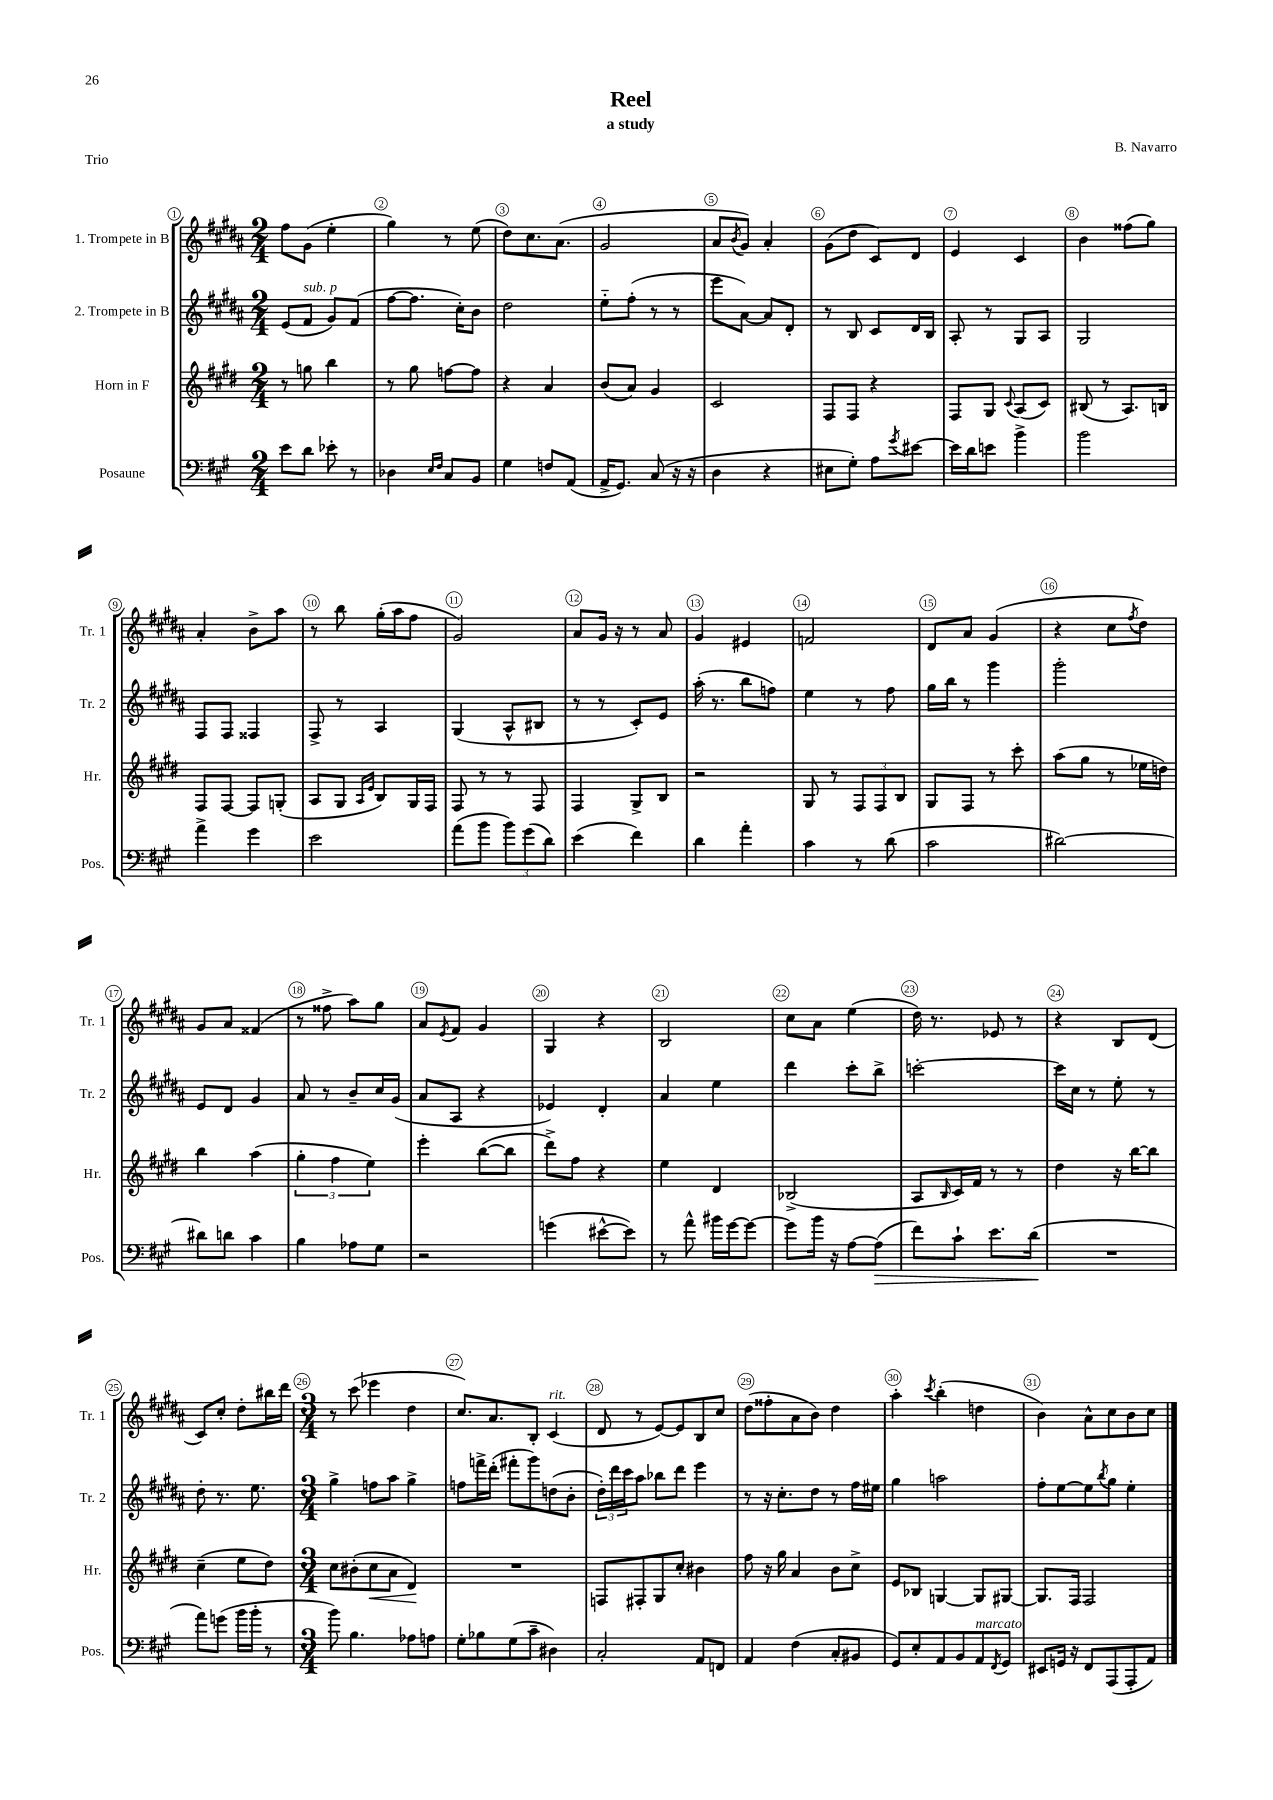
\header { title = "Reel" composer = "B. Navarro" subtitle = "a study" piece = "Trio" }
<<
\new StaffGroup <<
\new Staff = "s0" \with { instrumentName = "1. Trompete in B" shortInstrumentName = "Tr. 1" } {
    \clef treble \key b \major \numericTimeSignature \time 2/4
    fis''8 gis'8( e''4-. |
    gis''4) r8 e''8( |
    dis''8) cis''8. ais'8.( |
    gis'2 |
    ais'8 \acciaccatura { b'8 } gis'8) ais'4-. |
    gis'8( dis''8 cis'8) dis'8 |
    e'4 cis'4 |
    b'4 fisis''8( gis''8) |
    ais'4-. b'8-> ais''8 |
    r8 b''8 gis''16-.( ais''16 fis''8 |
    gis'2) |
    ais'8 gis'16 r16 r8 ais'8 |
    gis'4 eis'4 |
    f'2 |
    dis'8 ais'8 gis'4( |
    r4 cis''8 \acciaccatura { fis''8 } dis''8) |
    gis'8 ais'8 fisis'4( |
    r8 fisis''8-> ais''8) gis''8 |
    ais'8 \acciaccatura { e'8 } fis'8 gis'4 |
    gis4 r4 |
    b2 |
    cis''8 ais'8 e''4( |
    dis''16) r8. ees'8 r8 |
    r4 b8 dis'8( |
    cis'8) cis''8-. dis''8-. bis''16 dis'''16 |
    \numericTimeSignature \time 3/4 r8 cis'''8( ees'''4 dis''4 |
    cis''8.) ais'8. b8-. cis'4^\markup { \italic "rit." }( |
    dis'8 r8 e'8~) e'8 b8 cis''8 |
    dis''8( fisis''8-. ais'8 b'8) dis''4 |
    ais''4-. \acciaccatura { cis'''8 } b''4-.( d''4 |
    b'4) ais'8-^ cis''8 b'8 cis''8 \bar "|." |
}
\new Staff = "s1" \with { instrumentName = "2. Trompete in B" shortInstrumentName = "Tr. 2" } {
    \clef treble \key b \major \numericTimeSignature \time 2/4
    e'8( fis'8^\markup { \italic "sub. p" } gis'8) fis'8( |
    fis''8~ fis''8. cis''16-.) b'8 |
    dis''2 |
    e''8-_ fis''8-.( r8 r8 |
    e'''8 ais'8~) ais'8 dis'8-. |
    r8 b8 cis'8 dis'16 b16 |
    ais8-. r8 gis8 ais8 |
    gis2 |
    fis8 fis8 fisis4 |
    fis8-> r8 ais4 |
    gis4( ais8-^ bis8 |
    r8 r8 cis'8-.) e'8 |
    ais''16-.( r8. b''8 f''8) |
    e''4 r8 fis''8 |
    gis''16 b''16 r8 gis'''4 |
    gis'''2-. |
    e'8 dis'8 gis'4 |
    ais'8 r8 b'8-- cis''16 gis'16( |
    ais'8 ais8 r4 |
    ees'4) dis'4-. |
    ais'4 e''4 |
    dis'''4 cis'''8-. b''8-> |
    c'''2~-. |
    c'''16 cis''16 r8 e''8-. r8 |
    dis''8-. r8. e''8. |
    \numericTimeSignature \time 3/4 gis''4-> f''8 ais''8 gis''4-> |
    f''8 f'''16-> dis'''16-.( fis'''8-. gis'''8) d''8( b'8-. |
    \tuplet 3/2 { dis''16-.) dis'''16 cis'''16 } ais''8 bes''8 dis'''8 e'''4 |
    r8 r16 cis''8.-. dis''8 r8 fis''16 eis''16 |
    gis''4 a''2 |
    fis''8-. e''8~ e''8 \acciaccatura { b''8 } gis''8 e''4-. \bar "|." |
}
\new Staff = "s2" \with { instrumentName = "Horn in F" shortInstrumentName = "Hr." } {
    \clef treble \key e \major \numericTimeSignature \time 2/4
    r8 g''8 b''4 |
    r8 gis''8 f''8~ f''8 |
    r4 a'4 |
    b'8( a'8) gis'4 |
    cis'2 |
    fis8 fis8 r4 |
    fis8 gis8 \appoggiatura { cis'8 } a8( cis'8) |
    bis8( r8 a8.) b16 |
    fis8 fis8~ fis8 g8-.( |
    a8 gis8 \grace { a16 e'16 } b8) gis16 fis16 |
    fis8 r8 r8 fis8 |
    fis4 gis8-> b8 |
    r2 |
    gis8 r8 \tuplet 3/2 { fis8 fis8 b8 } |
    gis8 fis8 r8 cis'''8-. |
    a''8( gis''8 r8 ees''16 d''16) |
    b''4 a''4( |
    \tuplet 3/2 { gis''4-. fis''4 e''4) } |
    e'''4-. b''8~( b''8 |
    dis'''8->) fis''8 r4 |
    e''4 dis'4 |
    bes2->( |
    a8 \grace { b16 } cis'16) fis'16 r8 r8 |
    dis''4 r16 b''16~ b''8 |
    cis''4--( e''8 dis''8) |
    \numericTimeSignature \time 3/4 cis''8 bis'8-.( cis''8\< a'8 dis'4\!) |
    R2. |
    f8 fis8-. gis8 cis''8-. bis'4 |
    fis''8 r16 gis''16 a'4 b'8 cis''8-> |
    e'8 bes8 g4~ g8 gis8~ |
    gis8. fis16 fis2 \bar "|." |
}
\new Staff = "s3" \with { instrumentName = "Posaune" shortInstrumentName = "Pos." } {
    \clef bass \key a \major \numericTimeSignature \time 2/4
    e'8 d'8 ees'8-. r8 |
    des4 \grace { e16 fis16 } cis8 b,8 |
    gis4 f8 a,8( |
    a,16-> gis,8.) cis8( r16 r16 |
    d4 r4 |
    eis8 gis8-.) a8 \acciaccatura { gis'8 } eis'8~ |
    eis'16 d'16 e'8 b'4-> |
    b'2 |
    a'4-> gis'4 |
    e'2 |
    a'8( b'8 \tuplet 3/2 { b'8) gis'8( d'8) } |
    e'4( fis'4) |
    d'4 a'4-. |
    cis'4 r8 d'8( |
    cis'2 |
    dis'2~) |
    dis'8 d'8 cis'4 |
    b4 aes8 gis8 |
    r2 |
    g'4( eis'8~-^ eis'8) |
    r8 a'8-^ bis'16 gis'16~ gis'8~ |
    gis'8 b'16 r16 a8~ a8\>( |
    fis'8) cis'8-! e'8. d'16\!( |
    R2 |
    a'8) g'8( b'16 b'16-. r8 |
    \numericTimeSignature \time 3/4 b'8) b4. aes8 a8 |
    gis8-. bes8 gis8( cis'8-- dis4) |
    cis2-. a,8 f,8 |
    a,4 fis4( cis8-. bis,8 |
    gis,8) e8-. a,8 b,8 a,8^\markup { \italic "marcato" } \acciaccatura { fis,8 } gis,8 |
    eis,8 g,16 r16 fis,8 a,,8( a,,8-. a,8) \bar "|." |
}
>>
>>
\layout { \context { \Score \override BarNumber.break-visibility = ##(#f #t #t) barNumberVisibility = #all-bar-numbers-visible \override BarNumber.stencil = #(make-stencil-circler 0.1 0.3 ly:text-interface::print) } }
